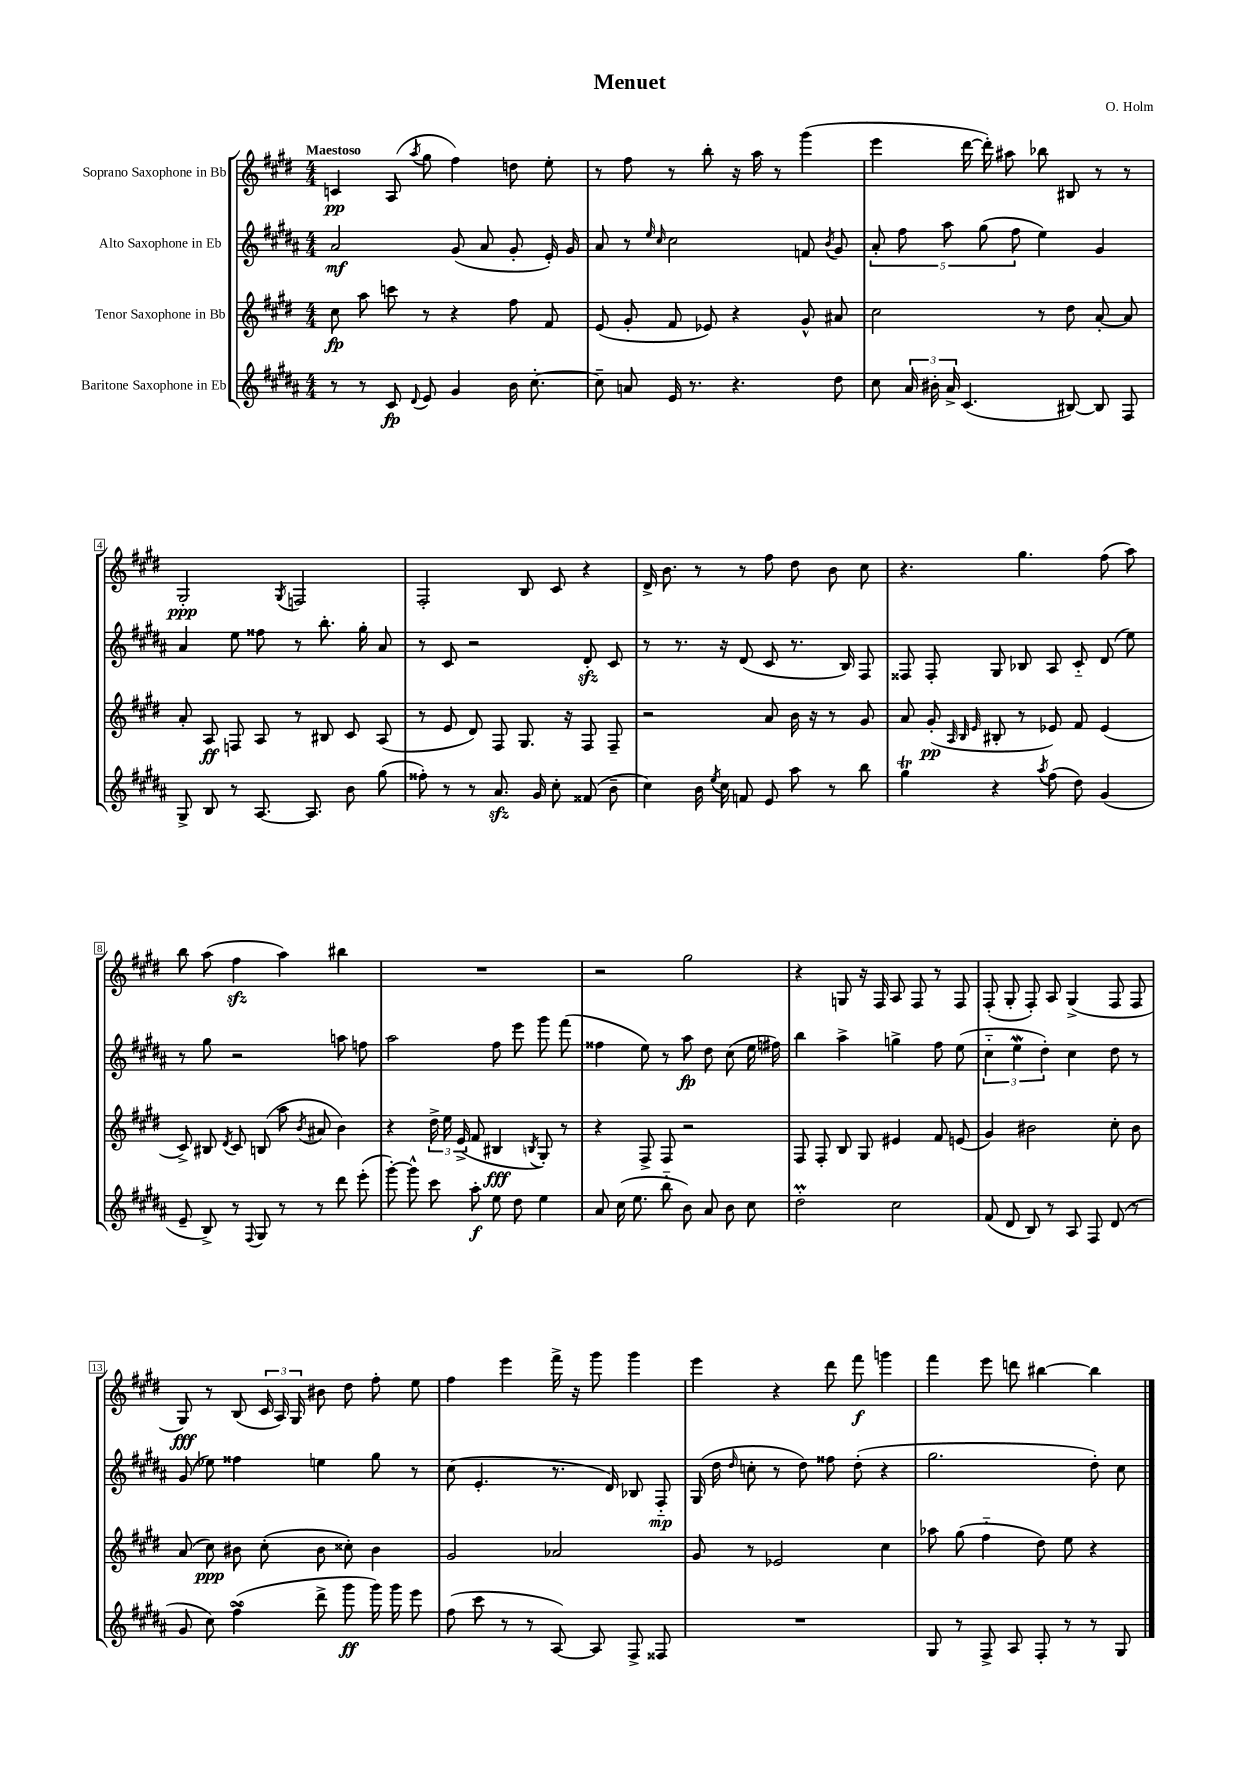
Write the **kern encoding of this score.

**kern	**kern	**kern	**kern
*staff4	*staff3	*staff2	*staff1
*clefG2	*clefG2	*clefG2	*clefG2
*k[f#c#g#d#a#]	*k[f#c#g#d#]	*k[f#c#g#d#a#]	*k[f#c#g#d#]
*M4/4	*M4/4	*M4/4	*M4/4
8r	8cc#	2a#	4c
8r	8aa	.	.
8c#	8ccc	.	(8A
8qqd#	.	.	8qaa
8e	8r	.	8gg#
4g#	4r	(8g#	4ff#)
.	.	8a#	.
16b	8ff#	8g#'	8dd
[8.cc#'	.	.	.
.	8f#	16e')	8ee'
.	.	16g#	.
=	=	=	=
8cc#~]	(8e	8a#	8r
8a	8g#'	8r	8ff#
.	.	16qqee	.
.	.	16qqcc#	.
16e	8f#	2cc#	8r
8.r	.	.	.
.	8e-)	.	8bb'
4.r	4r	.	16r
.	.	.	16aa
.	.	.	8r
.	8g#^^	8f	(4ggg#
.	.	8qb	.
8dd#	8a#	8g#	.
=	=	=	=
8cc#	2cc#	10a#'	4eee
.	.	10ff#	.
24a#	.	.	.
24b#'	.	.	.
.	.	10aa#	.
24a#^	.	.	.
(4.c#	.	.	[16ddd#
.	.	(10gg#	.
.	.	.	16ddd#'])
.	.	.	8aa#
.	.	10ff#	.
.	8r	4ee)	8bb-
[8B#)	8dd#	.	8B#
8B#]	[8a'	4g#	8r
8F#	8a]	.	8r
=	=	=	=
8G#^	8a'	4a#	2G#'
8B	8A	.	.
8r	8F	8ee	.
[8.A#	8A	8ff##	.
.	.	.	8qG#
.	8r	8r	2F
8.A#]	.	.	.
.	8B#	8.bb'	.
8b	8c#	.	.
.	.	16gg#'	.
(8gg#	(8A	8a#	.
=	=	=	=
8ff##')	8r	8r	2F#'
8r	8e	8c#	.
8r	8d#)	2r	.
8.a#	8F#	.	.
.	8.G#	.	8B
16g#	.	.	.
8cc#'	.	.	8c#
.	16r	.	.
(8f##	8F#	8d#'	4r
8b~	8F#~	8c#	.
=	=	=	=
4cc#)	2r	8r	16d#^
.	.	.	8.b
.	.	8.r	.
16b	.	.	8r
8qee	.	.	.
16cc#	.	16r	.
8f	.	(8d#	8r
8e	8a	8c#	8ff#
8aa#	16b	8.r	8dd#
.	16r	.	.
8r	8r	.	8b
.	.	16B)	.
8bb	8g#	8F#	8cc#
=	=	=	=
4gg#	8a	8F##	4.r
.	(8g#'	8F##'	.
.	32qqA	.	.
.	32qqB	.	.
.	32qqe	.	.
4r	8B#'	8G#	.
.	8r	8B-	4.gg#
8qaa#	.	.	.
(8ff#	8e-)	8A#	.
8dd#)	8f#	8c#'~	.
(4g#	(4e-	(8d#	(8ff#
.	.	8ee)	8aa)
=	=	=	=
8e~	8c#^)	8r	8bb
8B^)	8B#	8gg#	(8aa
.	8qd#	.	.
8r	8c#	2r	4ff#
8qqF#	.	.	.
8G#	(8B	.	.
8r	8aa	.	4aa)
.	8qb	.	.
8r	8a#	.	.
8ddd#	4b)	8aa	4bb#
(8eee'	.	8ff	.
=	=	=	=
[8ggg#')	4r	2aa#	1r
8ggg#^^]	.	.	.
8ccc#	24dd#^	.	.
.	24ee	.	.
.	(24e^	.	.
8aa#'	8f#	.	.
8ee	4B#	8ff#	.
8dd#	.	8eee	.
.	8qB	.	.
4ee	8G#')	8ggg#	.
.	8r	(8fff#	.
=	=	=	=
8a#	4r	4ff##	2r
(16cc#	.	.	.
8.ee	.	.	.
.	8F#^	8ee)	.
8bb'~	8F#	8r	.
8b)	2r	8aa#	2gg#
8a#	.	8dd#	.
8b	.	(8cc#	.
8cc#	.	16ee	.
.	.	16ff#)	.
=	=	=	=
2dd#'	8F#	4bb	4r
.	8F#'	.	.
.	8B	4aa#^	8G
.	8G#	.	16r
.	.	.	16F#
2cc#	4e#	4gg^	8A
.	.	.	8F#
.	8f#	8ff#	8r
.	(8e	(8ee	8F#
=	=	=	=
(8f#	4g#)	6cc#'~	(8F#'
8d#	.	.	8G#'
.	.	6ee	.
8B)	2b#	.	8F#')
.	.	6dd#')	.
8r	.	.	8A
8A#	.	4cc#	(4G#^
8F#	.	.	.
(8d#	8cc#'	8dd#	8F#
8r	8b#	8r	8F#
=	=	=	=
8g#	(8a	(8g#	8G#)
8cc#)	8cc#)	8ee-)	8r
(4ff#^	8b#	4ff##	(8B
.	(8cc#'	.	24c#
.	.	.	24A)
.	.	.	24G#
8ddd#^	8b#	4ee	8b#
8ggg#	8cc##')	.	8dd#
16ggg#)	4b#	8gg#	8ff#'
16ggg#	.	.	.
8eee	.	8r	8ee
=	=	=	=
(8ff#	2g#	(8cc#	4ff#
8ccc#	.	4.e'	.
8r	.	.	4eee
8r	.	.	.
[8A#)	2a-	8.r	16fff#^
.	.	.	16r
8A#]	.	.	8ggg#
.	.	16d#)	.
8F#^	.	8B-	4ggg#
8F##	.	8F#'~	.
=	=	=	=
1r	8g#	(16G#	4eee
.	.	16dd#	.
.	.	16qqdd#	.
.	8r	8cc'	.
.	2e-	8r	4r
.	.	8dd#)	.
.	.	8ff##	8ddd#
.	.	(8dd#'	8fff#
.	4cc#	4r	4ggg
=	=	=	=
8G#	8aa-	2.gg#	4fff#
8r	(8gg#	.	.
8F#^	4ff#'~	.	8eee
8A#	.	.	8ddd
8F#'	8dd#)	.	[4bb#
8r	8ee	.	.
8r	4r	8dd#')	4bb#]
8G#	.	8cc#	.
==	==	==	==
*-	*-	*-	*-
